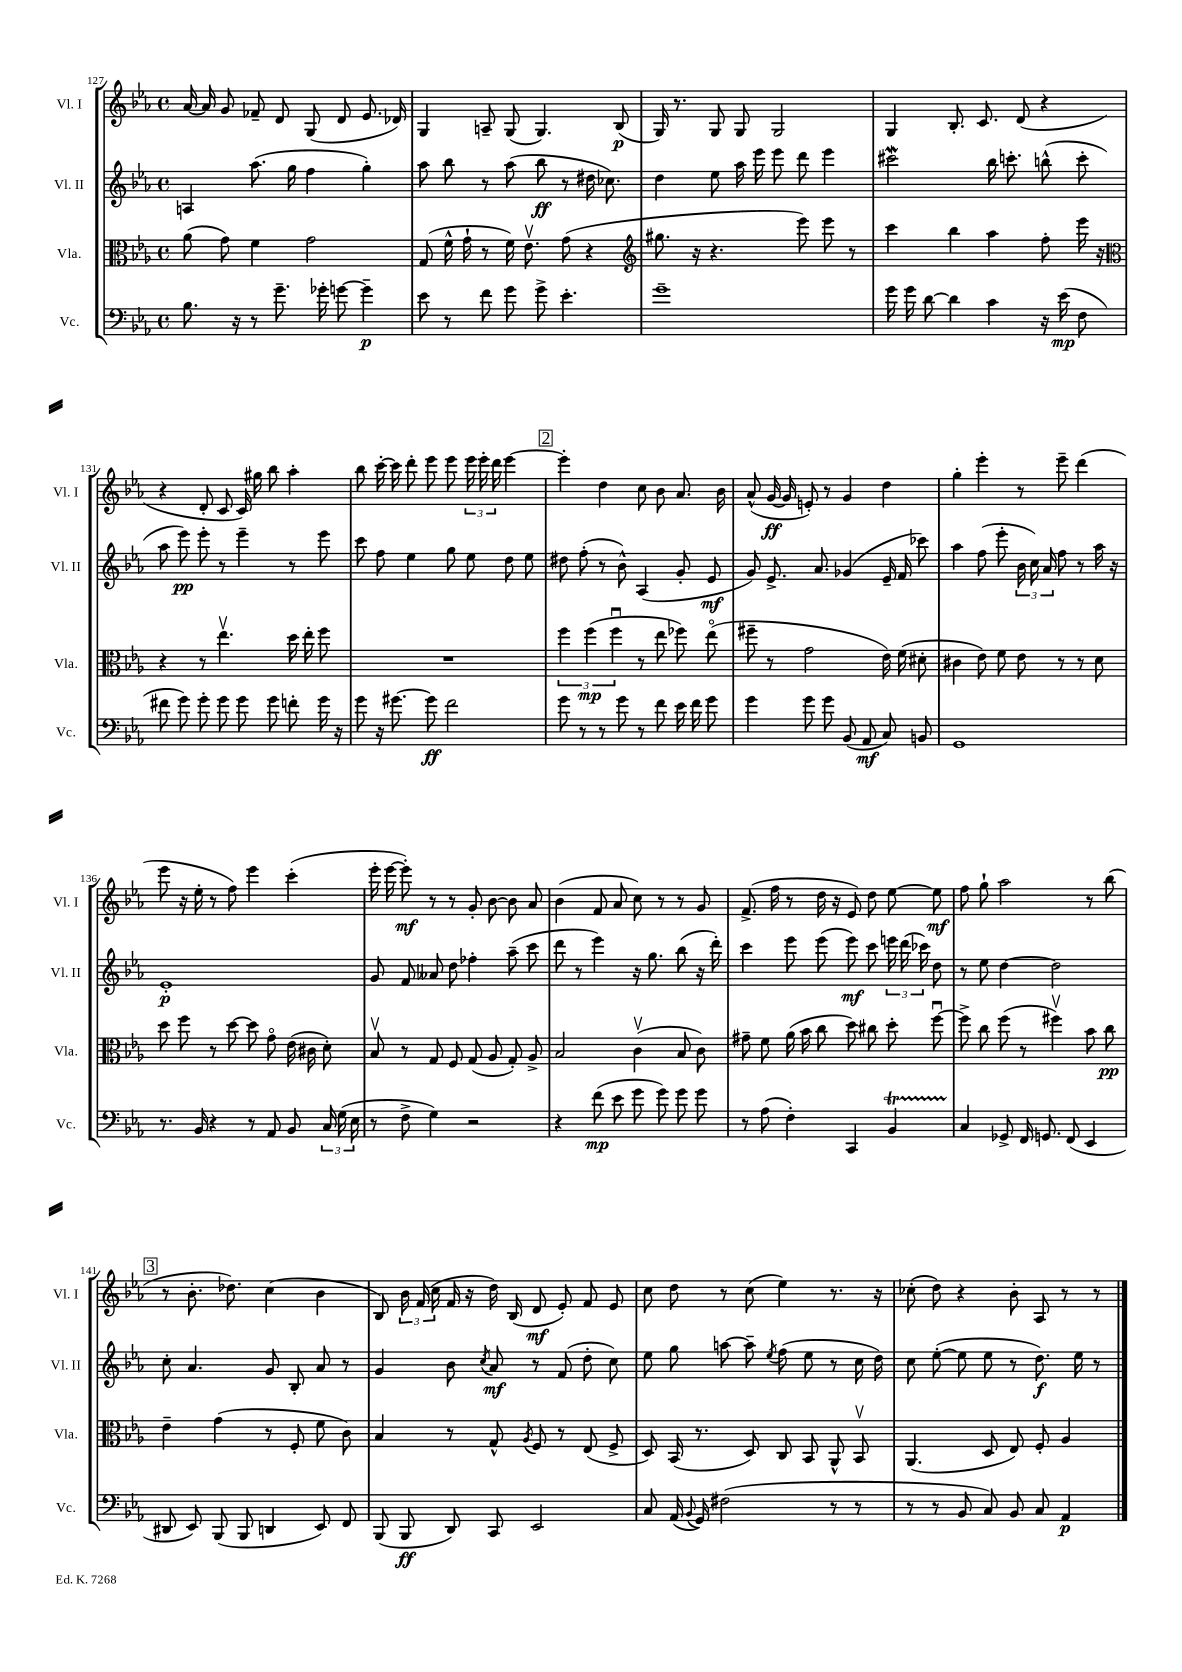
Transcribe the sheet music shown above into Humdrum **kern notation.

**kern	**dynam	**kern	**dynam	**kern	**dynam	**kern	**dynam
*part4	*part4	*part3	*part3	*part2	*part2	*part1	*part1
*staff4	*staff4	*staff3	*staff3	*staff2	*staff2	*staff1	*staff1
*I"Vc.	*	*I"Vla.	*	*I"Vl. II	*	*I"Vl. I	*
*I'Vc.	*	*I'Vla.	*	*I'Vl. II	*	*I'Vl. I	*
*clefF4	*	*clefC3	*	*clefG2	*	*clefG2	*
*k[b-e-a-]	*	*k[b-e-a-]	*	*k[b-e-a-]	*	*k[b-e-a-]	*
*M4/4	*	*M4/4	*	*M4/4	*	*M4/4	*
*met(c)	*	*met(c)	*	*met(c)	*	*met(c)	*
=127	=127	=127	=127	=127	=127	=127	=127
8.B-\	.	(8a-\	.	4An/	.	[16a-/	.
.	.	.	.	.	.	16a-/]	.
.	.	8g\)	.	.	.	8g/	.
16r	.	.	.	.	.	.	.
8r	.	4f\	.	(8.aa-\	.	8f-X~/	.
8.g~\	.	.	.	.	.	8d/	.
.	.	.	.	16gg\	.	.	.
.	.	2g\	.	4ff\	.	(8G/	.
16g-X'\	.	.	.	.	.	.	.
[8gn\	.	.	.	.	.	8d/	.
4g~\]	p	.	.	4gg'\)	.	8.e-/	.
.	.	.	.	.	.	16d-X/)	.
=128	=128	=128	=128	=128	=128	=128	=128
8e-\	.	(8G/	.	8aa-\	.	4G/	.
8r	.	16f^^\	.	8bb-\	.	.	.
.	.	16g`\	.	.	.	.	.
8f\	.	8r	.	8r	.	8An~/	.
8g\	.	16f\)	.	(8aa-\	.	(8G/	.
.	.	8.e-v\	.	.	.	.	.
8g^\	.	.	.	8bb-\	ff	4.G/)	.
4.e-'\	.	(8g\	.	8r	.	.	.
.	.	4r	.	16dd#X\	.	.	.
.	.	.	.	8.cc-X\)	.	.	.
.	.	.	.	.	.	(8B-/	p
=129	=129	=129	=129	=129	=129	=129	=129
*	*	*clefG2	*	*	*	*	*
1g~	.	8.gg#X\	.	4dd\	.	16G/)	.
.	.	.	.	.	.	8.r	.
.	.	16r	.	.	.	.	.
.	.	4.r	.	8ee-\	.	8G/	.
.	.	.	.	16aa-\	.	8G/	.
.	.	.	.	16eee-\	.	.	.
.	.	.	.	8eee-\	.	2G/	.
.	.	8eee-\)	.	8ddd\	.	.	.
.	.	8eee-\	.	4eee-\	.	.	.
.	.	8r	.	.	.	.	.
=130	=130	=130	=130	=130	=130	=130	=130
16g\	.	4ccc\	.	2ccc#XW\	.	4G/	.
16g\	.	.	.	.	.	.	.
[8d\	.	.	.	.	.	.	.
4d\]	.	4bb-\	.	.	.	8.B-'/	.
.	.	.	.	.	.	8.c/	.
4c\	.	4aa-\	.	16bb-\	.	.	.
.	.	.	.	8.cccn'\	.	.	.
.	.	.	.	.	.	(8d/	.
16r	.	8ff'\	.	(8bbn^^\	.	4r	.
(16e-\	mp	.	.	.	.	.	.
8F\	.	16eee-\	.	8ccc'\	.	.	.
.	.	16r	.	.	.	.	.
!!LO:LB:g=z
=131	=131	=131	=131	=131	=131	=131	=131
*	*	*clefC3	*	*	*	*	*
8f#X\	.	4r	.	8aa-\	.	4r	.
8g\)	.	.	.	8eee-\)	pp	.	.
8g'\	.	8r	.	8eee-'\	.	8d'/	.
8g\	.	4.ee-v\	.	8r	.	8c/	.
8g\	.	.	.	4eee-~\	.	16c/)	.
.	.	.	.	.	.	16gg#X\	.
8g\	.	.	.	.	.	8bb-\	.
8fn'\	.	16dd\	.	8r	.	4aa-'\	.
.	.	16ee-'\	.	.	.	.	.
16g\	.	8ff\	.	8eee-\	.	.	.
16r	.	.	.	.	.	.	.
=132	=132	=132	=132	=132	=132	=132	=132
8g\	.	1r	.	8ccc\	.	8bb-\	.
16r	.	.	.	8ff\	.	[16ccc'\	.
[8.g#X\	.	.	.	.	.	16ccc\]	.
.	.	.	.	4ee-\	.	8ddd'\	.
8g#\]	ff	.	.	.	.	8eee-\	.
2f\	.	.	.	8gg\	.	8eee-\	.
.	.	.	.	8ee-\	.	24eee-\	.
.	.	.	.	.	.	24eee-'\	.
.	.	.	.	.	.	24ddd\	.
.	.	.	.	8dd\	.	[4eee-\	.
.	.	.	.	8ee-\	.	.	.
!!LO:REH:place=s1:t=2
=133	=133	=133	=133	=133	=133	=133	=133
8g\	.	6ff\	.	8dd#X\	.	4eee-'\]	.
8r	.	.	.	(8ff'\	.	.	.
.	.	(6ff\	mp	.	.	.	.
8r	.	.	.	8r	.	4dd\	.
.	.	6ffu\	.	.	.	.	.
8g\	.	.	.	8b-^^\)	.	.	.
8r	.	8r	.	(4A-/	.	8cc\	.
8f\	.	8ee-\	.	.	.	8b-\	.
16e-\	.	8ff-X\)	.	8g'/	.	8.a-/	.
16f\	.	.	.	.	.	.	.
8g\	.	(8ee-\	.	8e-/	mf	.	.
.	.	.	.	.	.	16b-\	.
=134	=134	=134	=134	=134	=134	=134	=134
4g\	.	8ff#X~\	.	8g/)	.	(8a-^^/	.
.	.	8r	.	8.e-^/	.	[16g/	ff
.	.	.	.	.	.	16g/]	.
8g\	.	2g\	.	.	.	8en'/)	.
.	.	.	.	8.a-/	.	.	.
8g\	.	.	.	.	.	8r	.
(8BB-/	.	.	.	(4g-X/	.	4g/	.
8AA-/	mf	.	.	.	.	.	.
8C/)	.	16e-\)	.	16e-~/	.	4dd\	.
.	.	(16f\	.	16f/	.	.	.
8BBn/	.	8d#X'\	.	8ccc-X\)	.	.	.
=135	=135	=135	=135	=135	=135	=135	=135
1GG	.	4c#X\	.	4aa-\	.	4gg'\	.
.	.	8e-\)	.	(8ff\	.	4eee-'\	.
.	.	8f\	.	8eee-'\	.	.	.
.	.	8e-\	.	24b-\	.	8r	.
.	.	.	.	24cc\)	.	.	.
.	.	.	.	24a-/	.	.	.
.	.	8r	.	8ff\	.	8eee-~\	.
.	.	8r	.	8r	.	(4ddd\	.
.	.	8d\	.	16aa-\	.	.	.
.	.	.	.	16r	.	.	.
!!LO:LB:g=z
=136	=136	=136	=136	=136	=136	=136	=136
8.r	.	8dd\	.	1e-'	p	8eee-\	.
.	.	8ff\	.	.	.	16r	.
16BB-/	.	.	.	.	.	16ee-'\	.
4r	.	8r	.	.	.	8r	.
.	.	[8dd\	.	.	.	8ff\)	.
8r	.	8dd\]	.	.	.	4eee-\	.
8AA-/	.	8g\	.	.	.	.	.
8BB-/	.	(16e-\	.	.	.	(4ccc'\	.
.	.	16c#X\	.	.	.	.	.
24C/	.	8d'\)	.	.	.	.	.
(24G\	.	.	.	.	.	.	.
24E-\	.	.	.	.	.	.	.
=137	=137	=137	=137	=137	=137	=137	=137
8r	.	8B-v/	.	8g/	.	16eee-'\	.
.	.	.	.	.	.	[16eee-\	.
8F^\	.	8r	.	8f/	.	8eee-'\])	mf
4G\)	.	8G/	.	8a--X/	.	8r	.
.	.	8F/	.	8dd\	.	8r	.
2r	.	(8G/	.	4ff-X'\	.	8g'/	.
.	.	8A-/	.	.	.	[8b-\	.
.	.	8G'/)	.	(8aa-~\	.	8b-\]	.
.	.	8A-^/	.	8ccc\	.	8a-/	.
=138	=138	=138	=138	=138	=138	=138	=138
4r	.	2B-/	.	8ddd\	.	(4b-\	.
.	.	.	.	8r	.	.	.
(8f\	mp	.	.	4eee-\)	.	8f/	.
8e-\	.	.	.	.	.	8a-/	.
8g\	.	(4cv\	.	16r	.	8cc\)	.
.	.	.	.	8.gg\	.	.	.
8g\)	.	.	.	.	.	8r	.
8g\	.	8B-/	.	(8bb-\	.	8r	.
8g\	.	8c\)	.	16r	.	8g/	.
.	.	.	.	16ddd'\)	.	.	.
=139	=139	=139	=139	=139	=139	=139	=139
8r	.	8g#X~\	.	4ccc\	.	(8.f^/	.
(8A-\	.	8f\	.	.	.	.	.
.	.	.	.	.	.	16ff\	.
4F'\)	.	(16a-\	.	8eee-\	.	8r	.
.	.	16b-\	.	.	.	.	.
.	.	8cc\	.	(8eee-\	.	16dd\	.
.	.	.	.	.	.	16r	.
4CC/	.	8dd\)	.	8eee-\)	mf	8e-/)	.
.	.	8cc#X\	.	8ccc\	.	8dd\	.
4BB-T/	.	8dd'\	.	24eeen\	.	[8ee-\	.
.	.	.	.	(24ddd\	.	.	.
.	.	.	.	24ccc-X\)	.	.	.
.	.	[8ffu\	.	8dd\	.	8ee-\]	mf
=140	=140	=140	=140	=140	=140	=140	=140
4C/	.	8ff^\]	.	8r	.	8ff\	.
.	.	8cc\	.	8ee-\	.	8gg`\	.
8GG-X^/	.	(8ff\	.	[4dd\	.	2aa-\	.
16FF/	.	8r	.	.	.	.	.
8.GGn/	.	.	.	.	.	.	.
.	.	4ff#Xv\)	.	2dd\]	.	.	.
(8FF/	.	.	.	.	.	.	.
4EE-/	.	8b-\	.	.	.	8r	.
.	.	8cc\	pp	.	.	(8bb-\	.
!!LO:LB:g=z
!!LO:REH:place=s1:t=3
=141	=141	=141	=141	=141	=141	=141	=141
8DD#X/	.	4e-~\	.	8cc'\	.	8r	.
8EE-/)	.	.	.	4.a-/	.	8.b-'\	.
(8BBB-/	.	(4g\	.	.	.	.	.
.	.	.	.	.	.	8.dd-X\)	.
8BBB-/	.	.	.	.	.	.	.
4DDn/	.	8r	.	8g/	.	(4cc\	.
.	.	8F'/	.	8B-'/	.	.	.
8EE-/)	.	8f\	.	8a-/	.	4b-\	.
8FF/	.	8c\)	.	8r	.	.	.
=142	=142	=142	=142	=142	=142	=142	=142
(8BBB-/	.	4B-/	.	4g/	.	8B-/)	.
8BBB-/	ff	.	.	.	.	24b-\	.
.	.	.	.	.	.	(24f/	.
.	.	.	.	.	.	24cc\	.
8DD/)	.	8r	.	8b-\	.	16f/	.
.	.	.	.	.	.	16r	.
.	.	.	.	8qcc/	.	.	.
8CC/	.	8G^^/	.	8a-/	mf	16dd\)	.
.	.	.	.	.	.	(16B-/	.
.	.	8qA-/	.	.	.	.	.
2EE-/	.	8F/	.	8r	.	8d/	mf
.	.	8r	.	(8f/	.	8e-'/)	.
.	.	(8E-/	.	8dd'\	.	8f/	.
.	.	8F^/	.	8cc\)	.	8e-/	.
=143	=143	=143	=143	=143	=143	=143	=143
8C/	.	8D/)	.	8ee-\	.	8cc\	.
(16AA-/	.	(16BB-/	.	8gg\	.	8dd\	.
8qqBB-/	.	.	.	.	.	.	.
16GG/)	.	8.r	.	.	.	.	.
(2F#X\	.	.	.	[8aan\	.	8r	.
.	.	8D/)	.	8aa~\]	.	(8cc\	.
.	.	.	.	8qee-/	.	.	.
.	.	8C/	.	(8ff\	.	4ee-\)	.
.	.	8BB-/	.	8ee-\	.	.	.
8r	.	8AA-^^/	.	8r	.	8.r	.
8r	.	8BB-v/	.	16cc\	.	.	.
.	.	.	.	16dd\)	.	16r	.
=144	=144	=144	=144	=144	=144	=144	=144
8r	.	(4.AA-/	.	8cc\	.	(8cc-X'\	.
8r	.	.	.	([8ee-'\	.	8dd\)	.
8BB-/	.	.	.	8ee-\]	.	4r	.
8C/)	.	8D/	.	8ee-\	.	.	.
8BB-/	.	8E-/)	.	8r	.	8b-'\	.
8C/	.	8F'/	.	8.dd\)	f	8A-/	.
4AA-/	p	4A-/	.	.	.	8r	.
.	.	.	.	16ee-\	.	.	.
.	.	.	.	8r	.	8r	.
==	==	==	==	==	==	==	==
*-	*-	*-	*-	*-	*-	*-	*-
